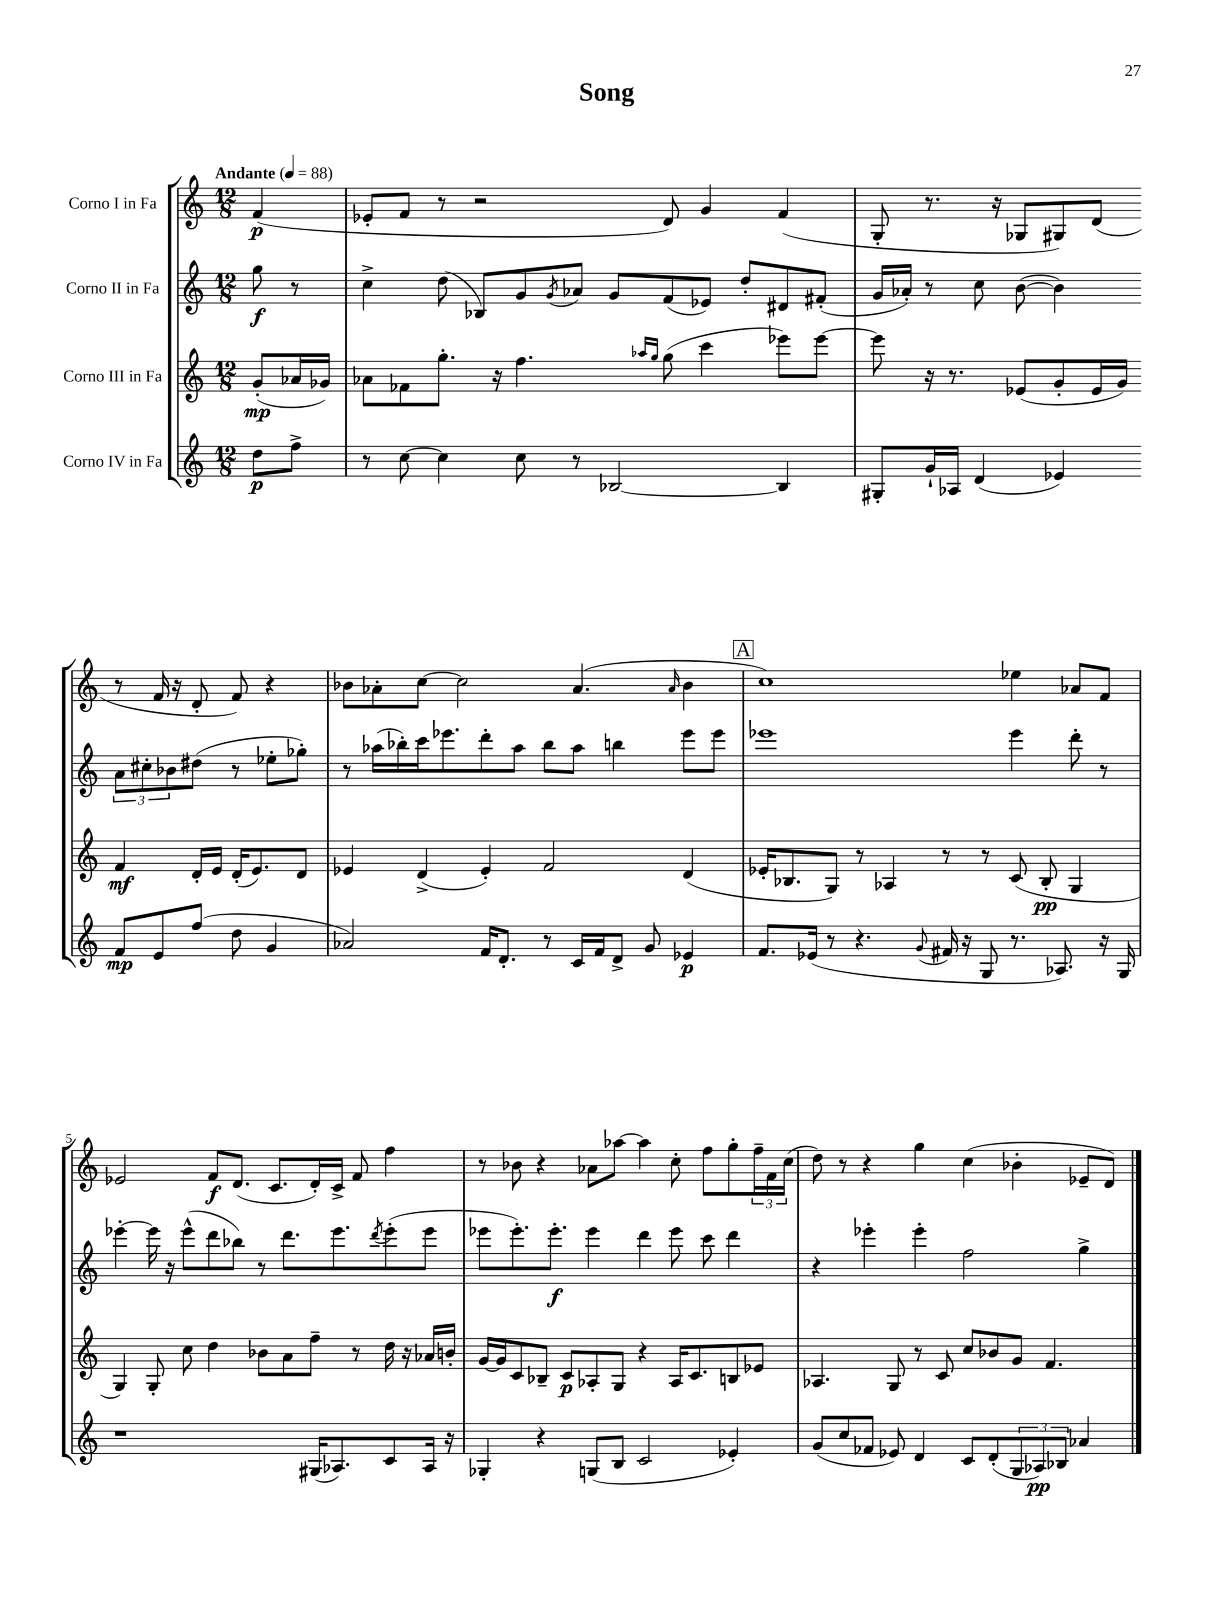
\header { title = "Song" }
<<
\new StaffGroup <<
\new Staff = "s0" \with { instrumentName = "Corno I in Fa" } {
    \clef treble \key c \major \numericTimeSignature \time 12/8 \partial 4 \tempo "Andante" 4 = 88
    f'4\p( |
    ees'8-. f'8 r8 r2 d'8) g'4 f'4( |
    g8-. r8. r16 ges8 gis8) d'8( r8 f'16 r16 d'8-. f'8) r4 |
    bes'8 aes'8-. c''8~ c''2 aes'4.( \grace { aes'16 } bes'4 |
    \mark \markup { \box "A" } c''1) ees''4 aes'8 f'8 |
    ees'2 f'8\f d'8.( c'8. d'16-.) c'16-> f'8 f''4 |
    r8 bes'8 r4 aes'8 aes''8~ aes''4 c''8-. f''8 g''8-. \tuplet 3/2 { f''16-- f'16 c''16( } |
    d''8) r8 r4 g''4 c''4( bes'4-. ees'8-- d'8) \bar "|." |
}
\new Staff = "s1" \with { instrumentName = "Corno II in Fa" } {
    \clef treble \key c \major \numericTimeSignature \time 12/8 \partial 4
    g''8\f r8 |
    c''4-> d''8( bes8) g'8 \acciaccatura { g'8 } aes'8 g'8 f'8( ees'8) d''8-. dis'8 fis'8-.( |
    g'16 aes'16-.) r8 c''8 b'8~( b'4) \tuplet 3/2 { aes'8 cis''8-. bes'8 } dis''8( r8 ees''8-. ges''8-.) |
    r8 aes''16( bes''16-.) c'''16 ees'''8. d'''8-. aes''8 bes''8 aes''8 b''4 ees'''8 ees'''8 |
    \mark \markup { \box "A" } ees'''1 ees'''4 d'''8-. r8 |
    ees'''4~-. ees'''16 r16 ees'''8-^( d'''8 bes''8) r8 d'''8. ees'''8. \acciaccatura { d'''8 } ees'''8-.( ees'''8 |
    ees'''8 ees'''8.-.) ees'''8.-.\f ees'''4 d'''4 ees'''8 c'''8 d'''4 |
    r4 ees'''4-. ees'''4-. f''2 g''4-> \bar "|." |
}
\new Staff = "s2" \with { instrumentName = "Corno III in Fa" } {
    \clef treble \key c \major \numericTimeSignature \time 12/8 \partial 4
    g'8-.\mp( aes'16 ges'16) |
    aes'8 fes'8 g''8.-. r16 f''4. \grace { aes''16 g''16 } g''8( c'''4 ees'''8) ees'''8~ |
    ees'''8 r16 r8. ees'8( g'8-. ees'16 g'16) f'4\mf d'16-. ees'16 d'16-.( ees'8.) d'8 |
    ees'4 d'4->( ees'4-.) f'2 d'4( |
    \mark \markup { \box "A" } ees'16-. bes8. g8) r8 aes4 r8 r8 c'8( bes8-.\pp g4 |
    g4) g8-. c''8 d''4 bes'8 a'8 f''8-- r8 d''16 r16 aes'16 b'16-. |
    g'16~ g'16 c'8 bes8-- c'8\p aes8-. g8 r4 aes16 c'8. b8 ees'8 |
    aes4. g8 r8 c'8 c''8 bes'8 g'8 f'4. \bar "|." |
}
\new Staff = "s3" \with { instrumentName = "Corno IV in Fa" } {
    \clef treble \key c \major \numericTimeSignature \time 12/8 \partial 4
    d''8\p f''8-> |
    r8 c''8~ c''4 c''8 r8 bes2~ bes4 |
    gis8-. g'16-! aes16 d'4( ees'4) f'8\mp ees'8 f''8( d''8 g'4 |
    aes'2) f'16 d'8.-. r8 c'16 f'16 d'8-> g'8 ees'4\p |
    \mark \markup { \box "A" } f'8. ees'16( r8 r4. \appoggiatura { g'8 } fis'16 r16 g8 r8. aes8.) r16 g16 |
    r1 gis16( aes8.) c'8 aes16 r16 |
    ges4-. r4 g8( b8 c'2 ees'4-.) |
    g'8( c''8 fes'8 ees'8) d'4 c'8 d'8-.( \tuplet 3/2 { g8 aes8\pp) bes8 } aes'4 \bar "|." |
}
>>
>>
